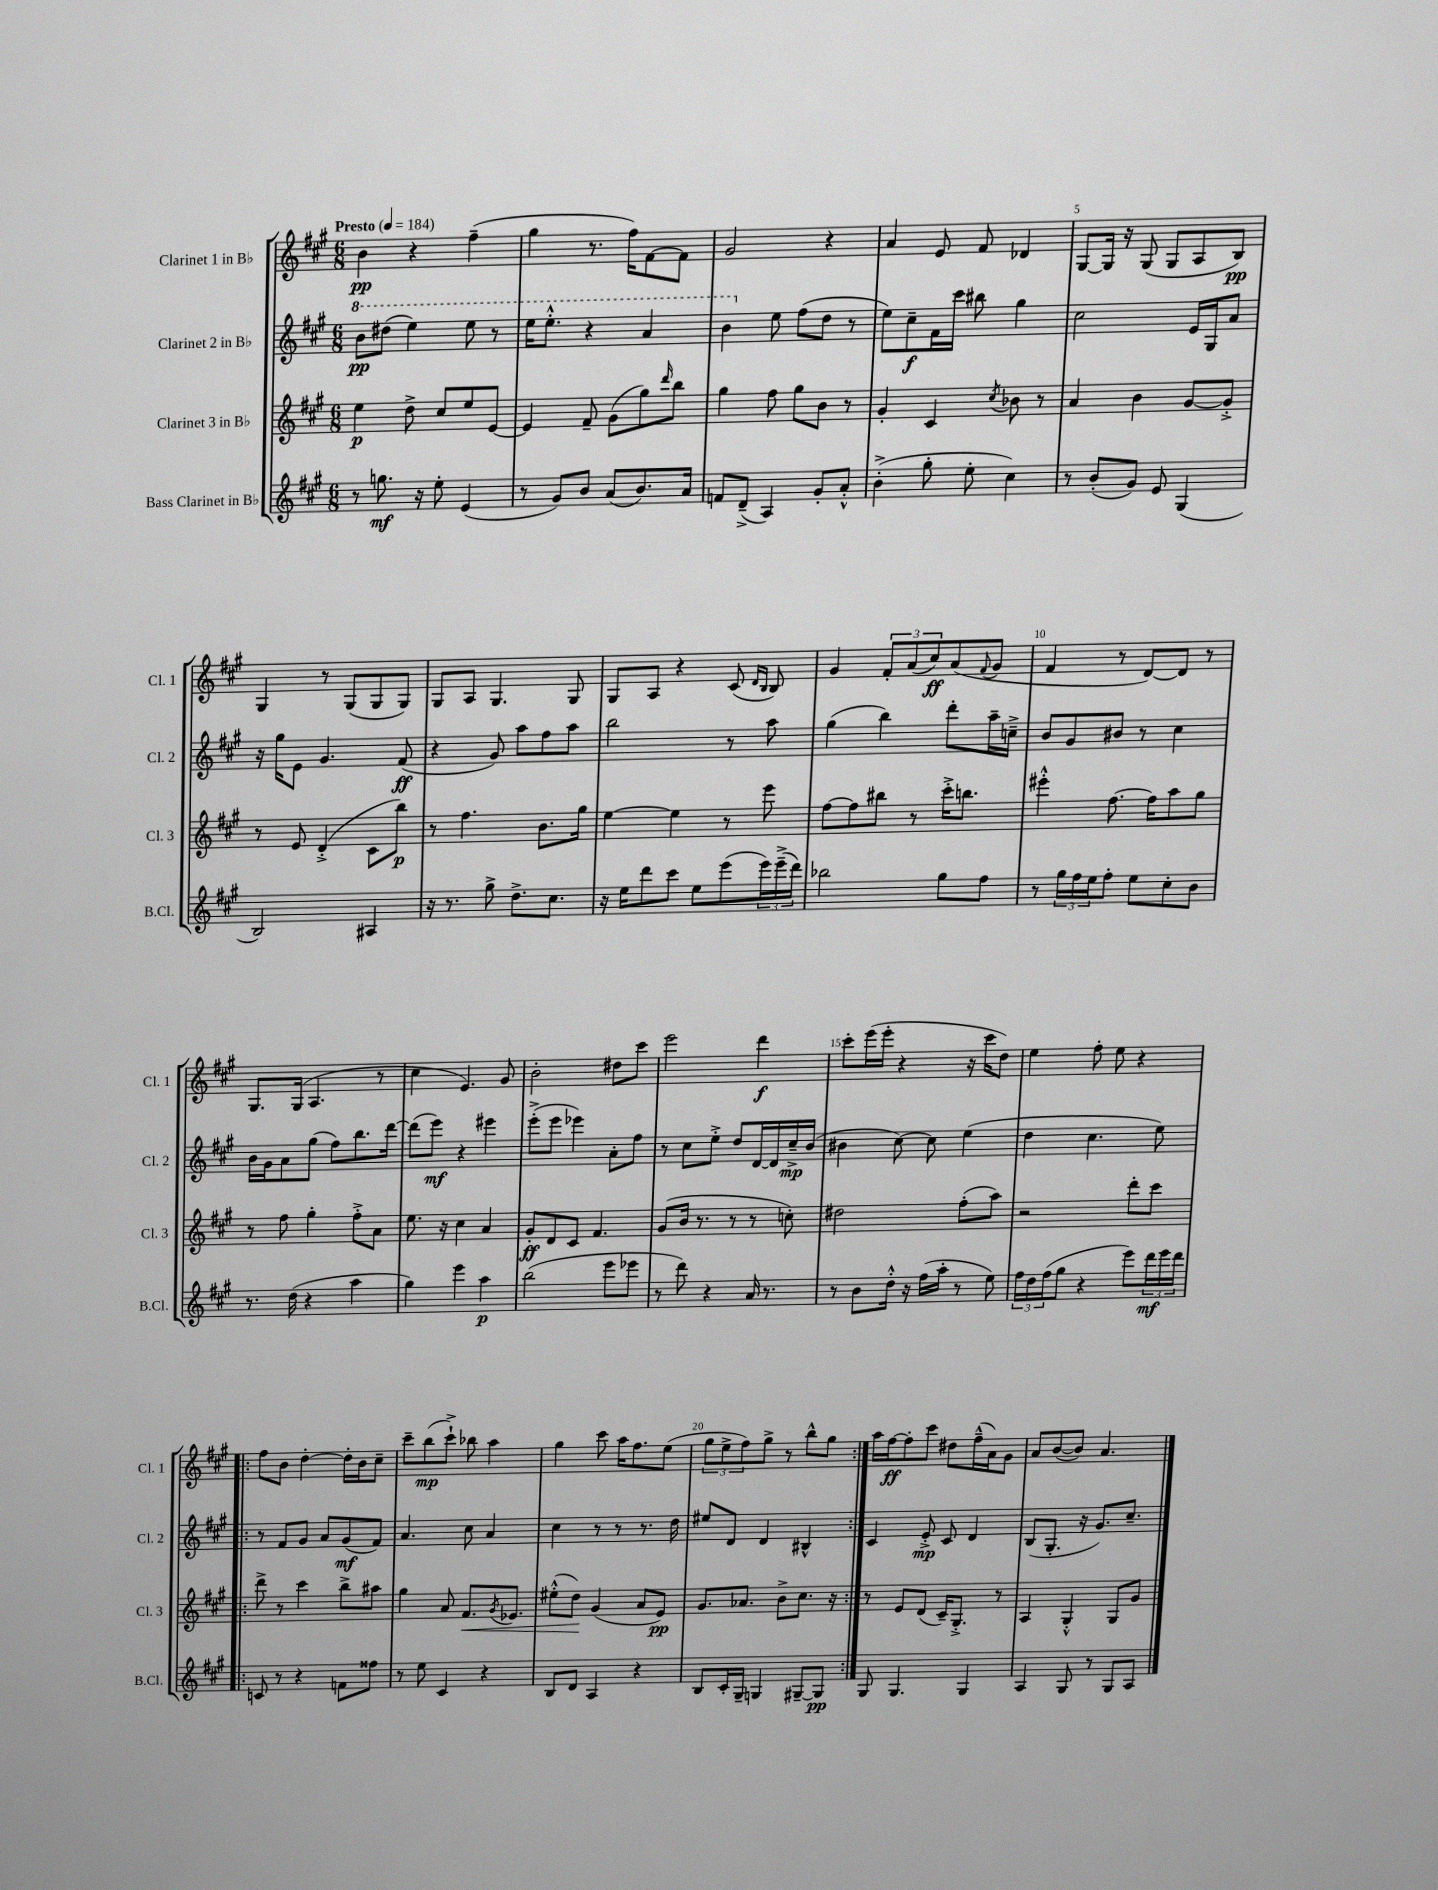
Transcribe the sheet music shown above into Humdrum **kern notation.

**kern	**kern	**kern	**kern
*staff4	*staff3	*staff2	*staff1
*clefG2	*clefG2	*clefG2	*clefG2
*k[f#c#g#]	*k[f#c#g#]	*k[f#c#g#]	*k[f#c#g#]
*M6/8	*M6/8	*M6/8	*M6/8
*MM184	*MM184	*MM184	*MM184
8r	4ee	8bb	4b
8.gg	.	(8ddd#	.
.	8dd^	4eee)	4r
16r	.	.	.
8ee'	8cc#	.	.
(4e	8ee	8eee	(4ff#~
.	[8e	8r	.
=	=	=	=
8r	4e]	16eee	4gg#
.	.	8.eee'^^	.
8g#)	.	.	.
8b	8f#~	4r	8.r
(8a	(8g#	.	.
.	.	.	16ff#)
8.b)	8gg#)	4aa	[8f#
.	16qqddd	.	.
.	8bb	.	8f#]
16a	.	.	.
=	=	=	=
8f	4gg#	4bb	2g#
(8d~^	.	.	.
4A)	8ff#	8ee	.
.	8gg#	(8ff#	.
8g#'	8b	8dd	4r
8a'^^	8r	8r	.
=	=	=	=
(4b'^	4g#'	8ee)	4a
.	.	8cc#~	.
8gg#'	4c#	16f#	8e
.	.	16ccc#	.
8ee'	.	8bb#	8f#
.	8qcc#	.	.
4cc#)	8b-	4gg#	4d-
.	8r	.	.
=	=	=	=
8r	4a	2cc#	[8G#
(8b'	.	.	16G#]
.	.	.	16r
8g#)	4b	.	(8G#
8e	.	.	8G#
(4G#	[8g#	16e	8A
.	.	16G#	.
.	8g#'^]	8a	8B)
=	=	=	=
2B)	8r	16r	4G#
.	.	16gg#	.
.	8e	8e	.
.	(4d'^	4.g#	8r
.	.	.	(8G#
4A#	8c#	.	8G#
.	8bb)	(8f#	8G#)
=	=	=	=
16r	8r	4r	8G#
8.r	.	.	.
.	4.ff#	.	8A
8gg#^	.	8g#)	4.G#
8.dd^	.	8aa	.
.	8.b	8ff#	.
8.cc#	.	.	.
.	.	8aa	8G#
.	16gg#	.	.
=	=	=	=
16r	[4ee	2bb	8G#
16ee	.	.	.
8ddd	.	.	8A
8ccc#	4ee]	.	4r
8ee	.	.	.
(8eee	8r	8r	(8c#
.	.	.	16qqd
.	.	.	16qqB
24eee)	8eee	8aa	8B)
(24eee~^	.	.	.
24ddd)	.	.	.
=	=	=	=
2bb-	[8ff#	(4gg#	4g#
.	8ff#]	.	.
.	8bb#	4bb)	12f#'
.	.	.	(12a
.	8r	.	.
.	.	.	12cc#)
8gg#	16ccc#'^	8ddd'	(8a
.	8.bb	.	.
.	.	.	8qqf#
8ff#	.	16aa~	8g#
.	.	16cc~^	.
=	=	=	=
8r	4eee#'^^	8b	4f#
24gg#	.	8g#	.
24ff#	.	.	.
24ee	.	.	.
8ff#'	[8.ff#	8b#	8r
8ee	.	8r	[8d)
.	16ff#]	.	.
8cc#'	8aa	4cc#	8d]
8b	8gg#	.	8r
=	=	=	=
8.r	8r	16b	8.G#
.	.	16g#	.
.	8ff#	8a	.
(16dd	.	.	(16G#
4r	4gg#'	(8gg#	4.A
.	.	8ff#)	.
4aa	8ff#'^	8.bb	.
.	8a	.	8r
.	.	[16ddd	.
=	=	=	=
4gg#)	8.ee	(8ddd]	4cc#
.	.	8eee)	.
.	16r	.	.
4eee	4cc#	4r	4.e)
4aa	4a	4eee#	.
.	.	.	8g#
=	=	=	=
(2bb	8g#'	(8eee'^	2b'
.	8d	8eee	.
.	8c#	4eee-)	.
.	4.f#	.	.
8eee	.	8a'	8dd#
8eee-	.	8ff#	8ccc#
=	=	=	=
8r	(8g#	8r	2eee
8ddd)	16b	8cc#	.
.	8.r	.	.
4r	.	8ee'^	.
.	8r	8dd	.
16a	8r	[16d	4ddd
8.r	.	16d]	.
.	8cc')	16cc#~^	.
.	.	(16b	.
=	=	=	=
8r	2dd#	4b#	8ccc#'
8b	.	.	(16eee
.	.	.	16eee'
16dd'^^	.	[8cc#)	4r
16r	.	.	.
(16ff#	.	8cc#]	.
16aa'	.	.	.
8r	(8ff#'	(4ee	16r
.	.	.	16ccc#
8ee)	8aa)	.	8dd)
=	=	=	=
24ff#	2r	4dd	4ee
24dd	.	.	.
(24ff#	.	.	.
8gg#	.	.	.
4r	.	4.cc#	8ff#'
.	.	.	8ee
8eee)	8ddd'	.	4r
24ddd	8ccc#	8ee)	.
24eee	.	.	.
24ddd	.	.	.
=!|:	=!|:	=!|:	=!|:
8c	8ddd^	8r	8ff#
8r	8r	8f#	8b
4r	4ccc#	8g#	[4dd'
.	.	8a	.
8f	8bb^	(8g#	16dd']
.	.	.	16b
8ff##	8aa#	8f#)	8cc#~
=	=	=	=
8r	4gg#	4.a	8ccc#~
8ee	.	.	(8bb
4c#	8a	.	8ccc#`^)
.	8.f#	8cc#	8bb-
4r	.	4a	4aa
.	8qg#	.	.
.	8.e-	.	.
=	=	=	=
8B	(8ee#'^^	4cc#	4gg#
8d	8dd)	.	.
4A	(4g#	8r	8ccc#
.	.	8r	16aa
.	.	.	8.ff#
4r	8a	8.r	.
.	8e)	.	(8ee
.	.	16dd	.
=	=	=	=
8B	8.g#	8ee#	12gg#
.	.	.	12ee^
16c#'	.	8d	.
.	.	.	12ff#)
16G#~	8.a-	.	.
4G	.	4d	8gg#^
.	8b^	.	8r
[8G#~	8.cc#	4B#^^	8bb^^
8G#]	.	.	8gg#
.	16r	.	.
=:|!	=:|!	=:|!	=:|!
8G#	8r	4c#	16aa
.	.	.	[16ff#
4.G#	8e	.	8ff#']
.	(8d	8e'^	8ccc#
.	16c#~)	8c#	8dd#
.	8.G#'^	.	.
4G#	.	4d	(16ff#~^^
.	.	.	16a)
.	8r	.	8g#
=	=	=	=
4A	4A	(8B	8a
.	.	8.G#'	([8b
8G#	4G#'^^	.	8b])
.	.	16r	.
8r	.	8.g#)	4.a
8G#	8G#	.	.
.	.	8.cc#~	.
8A	8g#	.	.
==	==	==	==
*-	*-	*-	*-
